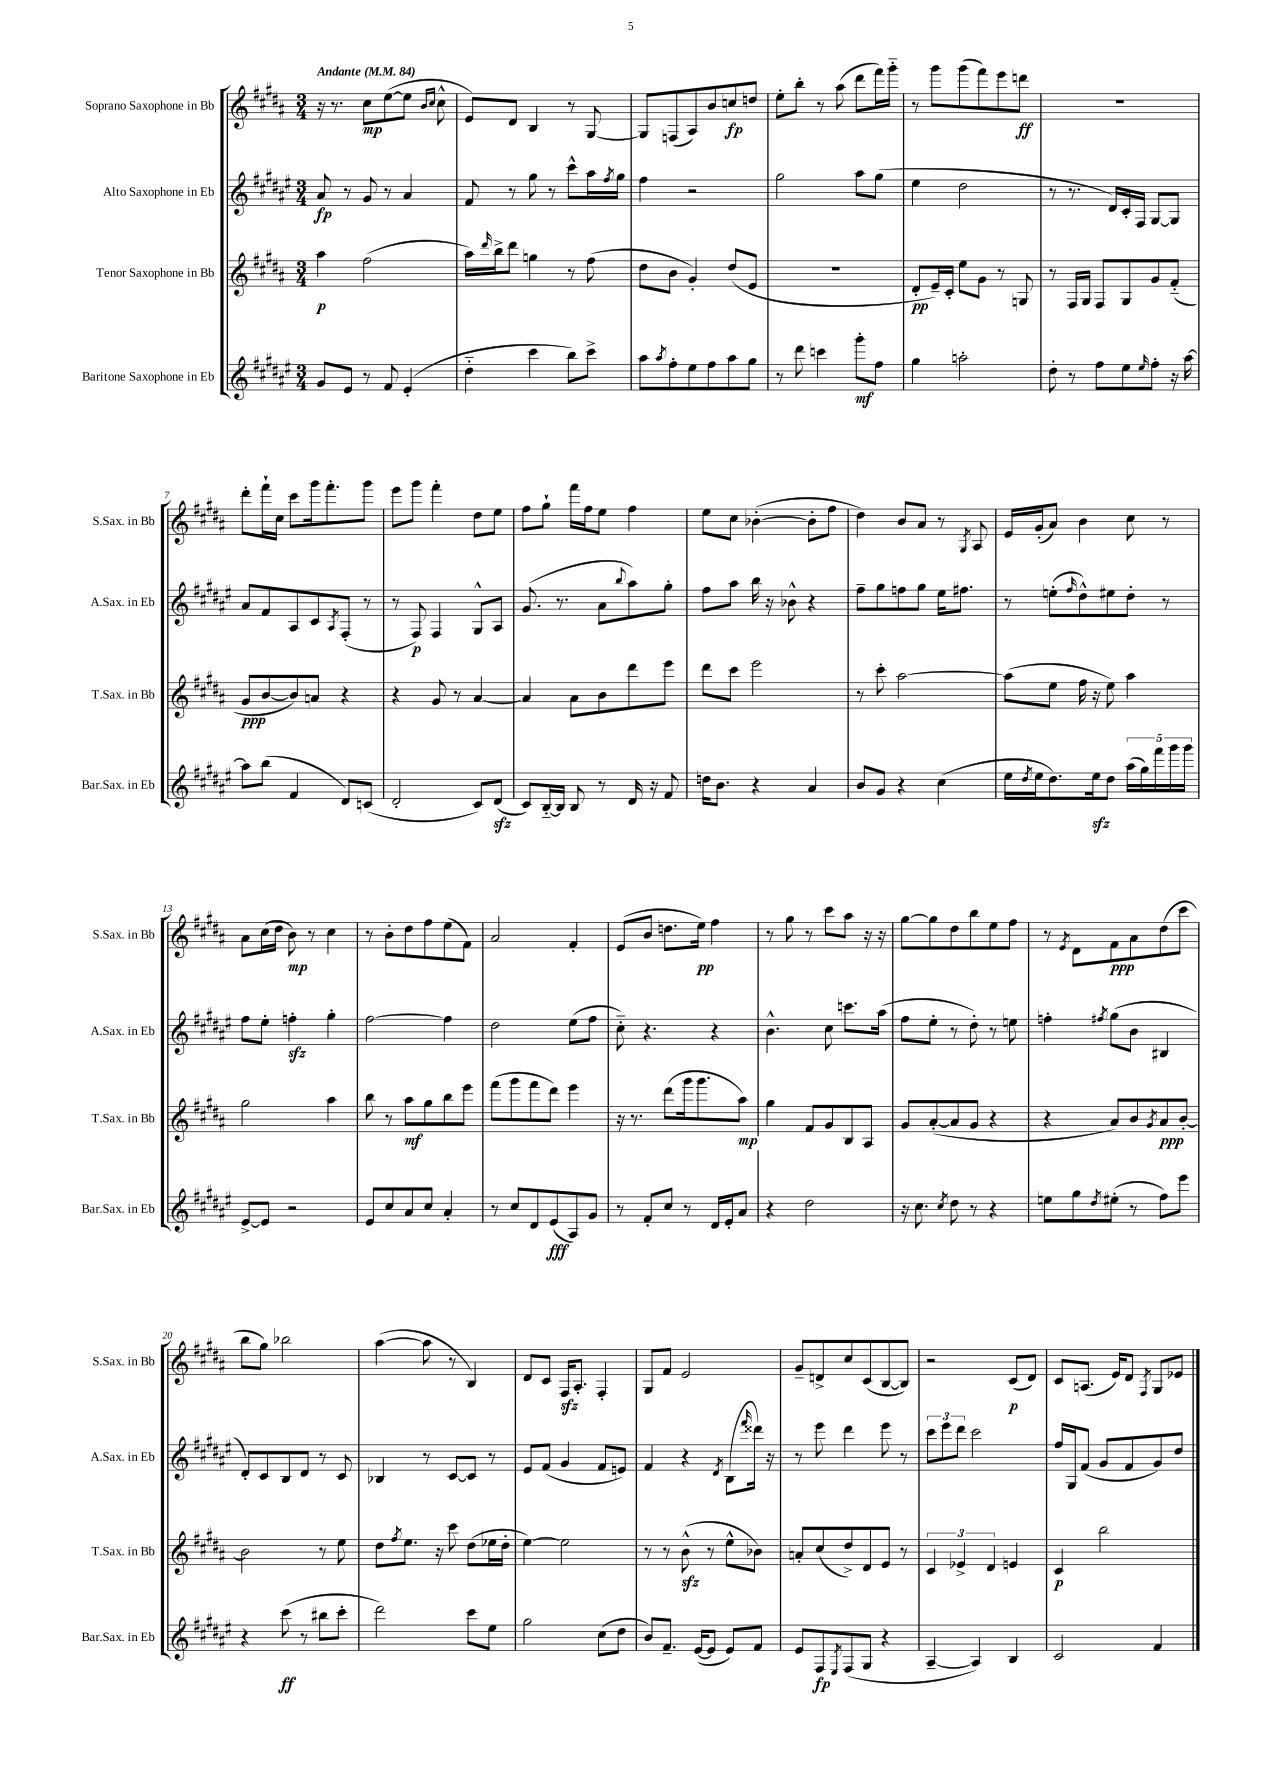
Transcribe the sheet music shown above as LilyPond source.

<<
\new StaffGroup <<
\new Staff = "s0" \with { instrumentName = "Soprano Saxophone in Bb" shortInstrumentName = "S.Sax. in Bb" } {
    \clef treble \key b \major \numericTimeSignature \time 3/4 \tempo "Andante" 4 = 84
    r16 r8. cis''8\mp e''8~( e''8 \grace { b'16 cis''16 } cis''8-^ |
    e'8) dis'8 b4 r8 gis8~ |
    gis8 f8( ais8) b'8 c''8\fp d''8 |
    e''8-. b''8-. r8 ais''8( dis'''8 fis'''16) gis'''16-_ |
    r8 gis'''8 gis'''8( fis'''8) e'''8 d'''8\ff |
    R2. |
    dis'''8-. fis'''16-! cis''16 cis'''8 gis'''16 fis'''8.-. gis'''8 |
    e'''8 gis'''8 fis'''4-. dis''8 e''8 |
    fis''8 gis''8-! fis'''16 fis''16 e''8 fis''4 |
    e''8 cis''8 bes'4~-.( bes'8-. fis''8 |
    dis''4) b'8 ais'8 r8 \acciaccatura { gis8 } ais8 |
    e'16 gis'16-.( ais'8) b'4 cis''8 r8 |
    ais'8 cis''16( dis''16 b'8\mp) r8 cis''4 |
    r8 b'8-. dis''8 fis''8 e''8( fis'8) |
    ais'2 fis'4-. |
    e'8( b'8 d''8. e''16\pp) fis''4 |
    r8 gis''8 r8 cis'''8 ais''8 r16 r16 |
    gis''8~ gis''8 dis''8 b''8 e''8 fis''8 |
    r8 \acciaccatura { e'8 } dis'8 fis'8\ppp ais'8 dis''8( cis'''8 |
    b''8 gis''8) bes''2 |
    ais''4~( ais''8 r8 b4) |
    dis'8 cis'8 fis16\sfz ais8.-. fis4-. |
    gis8 fis'8 e'2 |
    gis'8-- d'8-> cis''8 cis'8( b8~ b8) |
    r2 cis'8\p( dis'8) |
    cis'8 a8.( e'16) dis'8 \acciaccatura { fis8 } gis8 ees'8 \bar "|." |
}
\new Staff = "s1" \with { instrumentName = "Alto Saxophone in Eb" shortInstrumentName = "A.Sax. in Eb" } {
    \clef treble \key fis \major \numericTimeSignature \time 3/4
    ais'8\fp r8 gis'8 r8 ais'4 |
    fis'8 r8 gis''8 r8 cis'''8-^ ais''16 \acciaccatura { fis''8 } gis''16 |
    fis''4 r2 |
    gis''2 ais''8 gis''8( |
    eis''4 dis''2 |
    r8 r8. dis'16) cis'16-. fis16 gis8~ gis8 |
    ais'8 fis'8 ais8 cis'8 \acciaccatura { ais8 } fis8-.( r8 |
    r8 fis8\p) fis4 gis8-^ ais8 |
    gis'8.( r8. ais'8 \appoggiatura { b''8 } ais''8) gis''8-. |
    fis''8 ais''8 b''16 r16 bes'8-^ r4 |
    fis''8-- gis''8 f''8 gis''8 eis''16 fis''8. |
    r8 e''8-.( \grace { fis''16 } dis''8-^) eis''8 dis''8-. r8 |
    fis''8 eis''8-. f''4-.\sfz gis''4-. |
    fis''2~ fis''4 |
    dis''2 eis''8( fis''8 |
    cis''8-_) r4. r4 |
    b'4.-^ cis''8 c'''8. ais''16( |
    fis''8 eis''8-. r8 dis''8-.) r8 e''8 |
    f''4-. \acciaccatura { fis''8 } gis''8( b'8 bis4 |
    dis'8-.) cis'8 b8 dis'8 r8 cis'8 |
    bes4 r8 cis'8~ cis'8 r8 |
    eis'8 fis'8( gis'4 fis'8 e'8) |
    fis'4 r4 \acciaccatura { dis'8 } b8( \grace { fis'''16 } disis'''16) r16 |
    r8 eis'''8 dis'''4 eis'''8 r8 |
    \tuplet 3/2 { cis'''8 eis'''8 dis'''8 } cis'''2 |
    fis''16 gis16 fis'8( gis'8 fis'8 gis'8) dis''8 \bar "|." |
}
\new Staff = "s2" \with { instrumentName = "Tenor Saxophone in Bb" shortInstrumentName = "T.Sax. in Bb" } {
    \clef treble \key b \major \numericTimeSignature \time 3/4
    ais''4\p fis''2( |
    ais''16) \grace { dis'''16 } b''16-> dis'''8 g''4 r8 fis''8( |
    dis''8 b'8 gis'4-.) dis''8( e'8 |
    R2. |
    dis'8-.\pp e'16--) cis'16-. e''8 gis'8 r8 g8 |
    r8 fis16 gis16 fis8 gis8 gis'8 fis'8-_( |
    gis'8\ppp b'8~ b'8) a'8 r4 |
    r4 gis'8 r8 ais'4~ |
    ais'4 ais'8 b'8 dis'''8 e'''8 |
    dis'''8 cis'''8 e'''2 |
    r8 cis'''8-. ais''2~ |
    ais''8( e''8 fis''16 r16 e''8) ais''4 |
    gis''2 ais''4 |
    b''8 r8 ais''8\mf gis''8 b''8 e'''8 |
    fis'''8( gis'''8 fis'''8 dis'''8) e'''4 |
    r16 r8. dis'''8( gis'''16 gis'''8. ais''8\mp) |
    gis''4 fis'8 gis'8 b8 ais8 |
    gis'8 ais'8~-.( ais'8 gis'8 r4 |
    r4 ais'8) b'8 \acciaccatura { gis'8 } ais'8\ppp b'8~-. |
    b'2 r8 e''8 |
    dis''8 \acciaccatura { fis''8 } e''8. r16 cis'''8 dis''8( ees''16 dis''16-. |
    e''4~) e''2 |
    r8 r8 b'8-^\sfz( r8 e''8-^ bes'8) |
    a'8-. cis''8( dis''8->) dis'8 e'8 r8 |
    \tuplet 3/2 { cis'4 ees'4-> dis'4 } e'4 |
    cis'4\p b''2 \bar "|." |
}
\new Staff = "s3" \with { instrumentName = "Baritone Saxophone in Eb" shortInstrumentName = "Bar.Sax. in Eb" } {
    \clef treble \key fis \major \numericTimeSignature \time 3/4
    gis'8 eis'8 r8 fis'8 eis'4-.( |
    dis''4-_ cis'''4 b''8) cis'''8-> |
    ais''8 \acciaccatura { ais''8 } fis''8-. eis''8 fis''8 ais''8 gis''8 |
    r8 dis'''8 c'''4 gis'''8-.\mf fis''8 |
    gis''4 a''2-. |
    dis''8-. r8 fis''8 eis''8 \grace { eis''16 } fis''8-. r16 ais''16~ |
    ais''8 b''8( fis'4 dis'8) c'8( |
    dis'2-. cis'8) dis'8\sfz( |
    cis'8) b16~-_ b16 b8 r8 dis'16 r16 fis'8 |
    d''16 b'8. r4 ais'4 |
    b'8 gis'8 r4 cis''4( |
    eis''16 \acciaccatura { dis''8 } eis''16 dis''8.) eis''16\sfz dis''8 \tuplet 5/4 { ais''16( gis''16) fis'''16 gis'''16 gis'''16 } |
    eis'8~-> eis'8 r2 |
    eis'8 cis''8 ais'8 cis''8 ais'4-. |
    r8 cis''8 dis'8 eis'8\fff( ais8) gis'8 |
    r8 fis'8-. cis''8 r8 dis'16 eis'16-. ais'8 |
    r4 dis''2 |
    r16 cis''8. \acciaccatura { cis''8 } dis''8 r8 r4 |
    e''8 gis''8 \acciaccatura { dis''8 } eis''8-.( r8 fis''8) eis'''8 |
    r4 cis'''8\ff( r8 bis''8 cis'''8-. |
    dis'''2) cis'''8 eis''8 |
    gis''2 cis''8( dis''8 |
    b'8) fis'8.-- eis'16~( eis'8 eis'8) fis'8 |
    eis'8 fis8\fp \acciaccatura { eis8 } fis8( gis8 r4 |
    ais4~-- ais4) b4 |
    cis'2 fis'4 \bar "|." |
}
>>
>>
